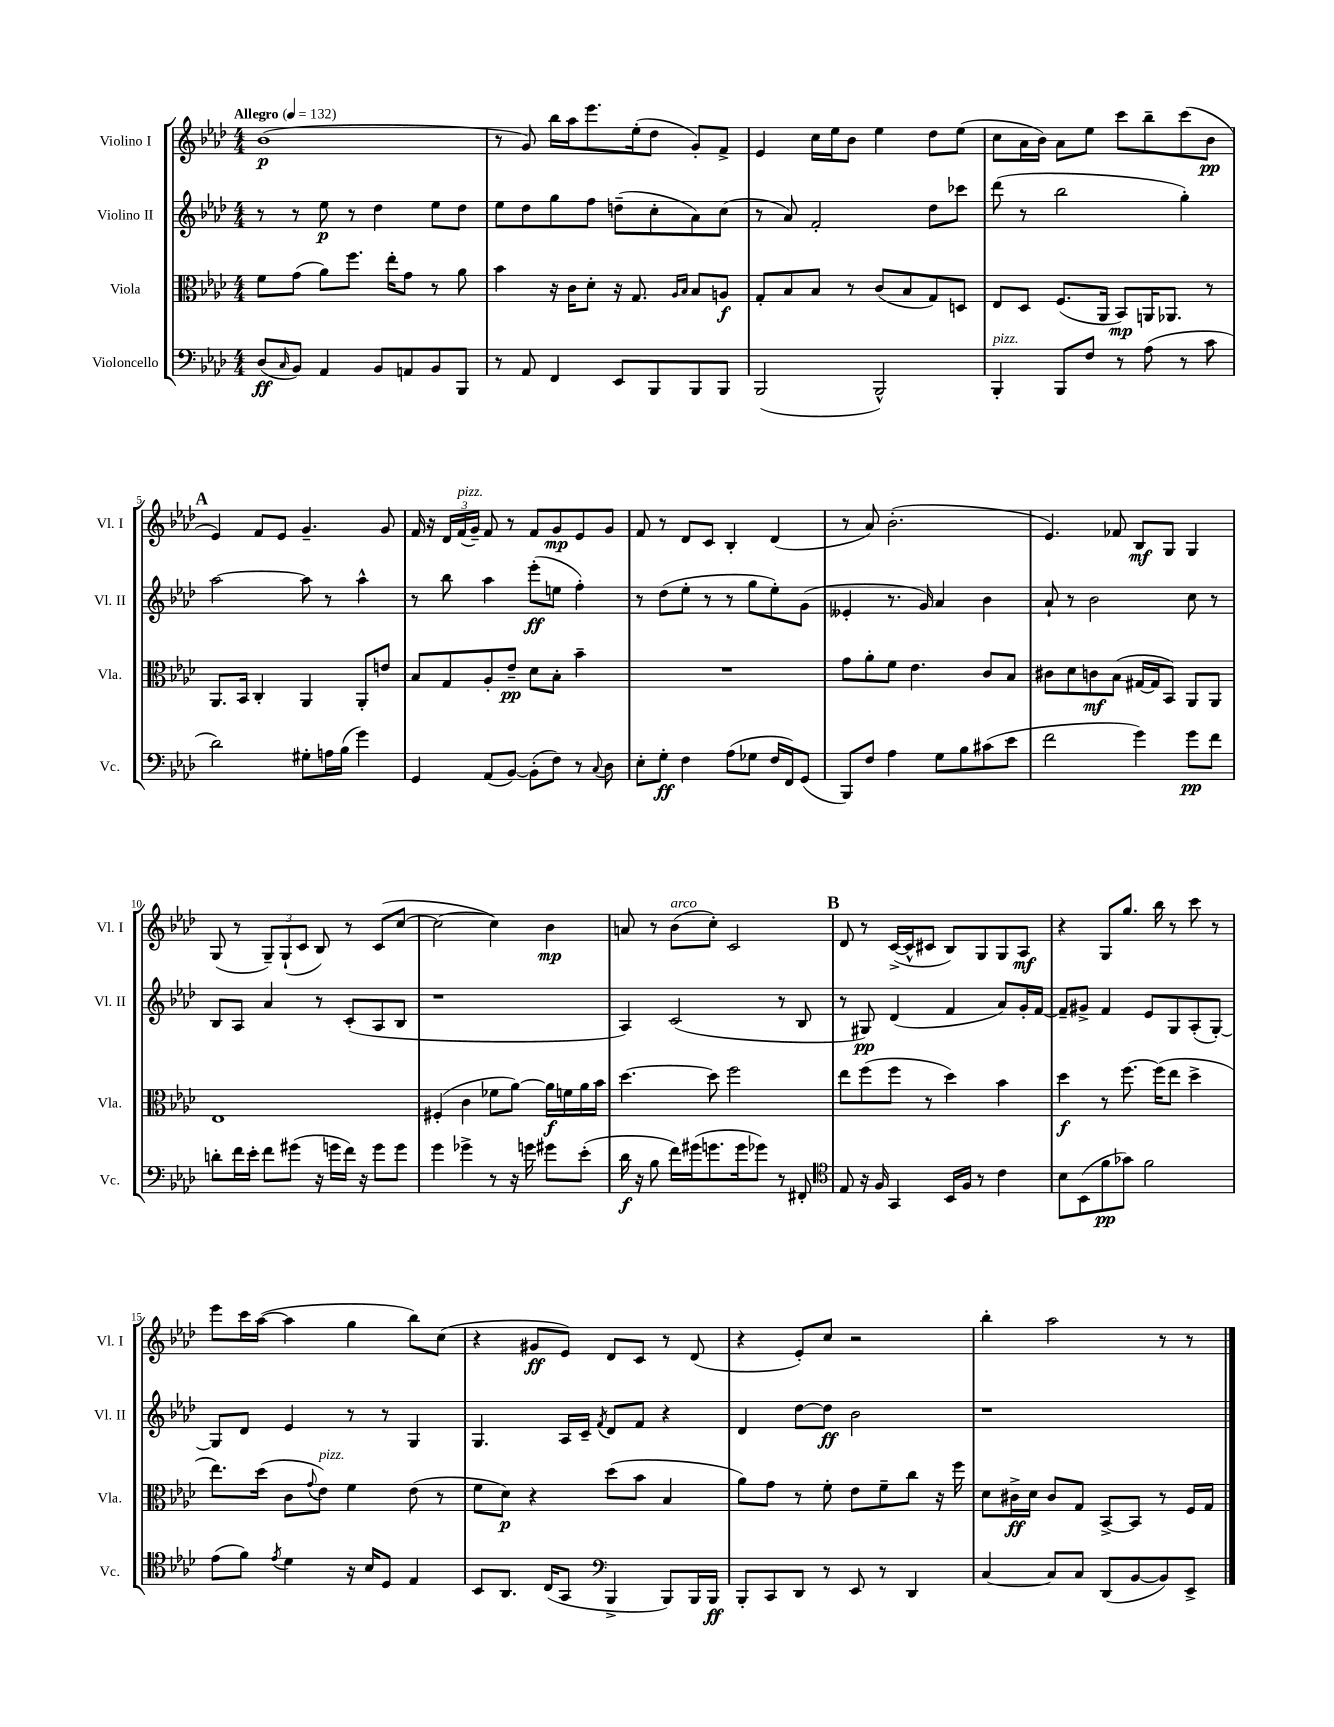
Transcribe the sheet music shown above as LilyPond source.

<<
\new StaffGroup <<
\new Staff = "s0" \with { instrumentName = "Violino I" shortInstrumentName = "Vl. I" } {
    \clef treble \key aes \major \numericTimeSignature \time 4/4 \tempo "Allegro" 4 = 132
    bes'1\p( |
    r8 g'8) bes''16 aes''16 ees'''8. ees''16-.( des''8 g'8-.) f'8-> |
    ees'4 c''16 ees''16 bes'8 ees''4 des''8 ees''8( |
    c''8 aes'16 bes'16) aes'8 ees''8 c'''8 bes''8-- c'''8( bes'8\pp |
    \mark \markup { \bold "A" } ees'4) f'8 ees'8 g'4.-- g'8 |
    f'16 r16 \tuplet 3/2 { des'16 f'16^\markup { \italic "pizz." }( g'16--) } f'8 r8 f'8 g'8\mp ees'8 g'8 |
    f'8 r8 des'8 c'8 bes4-. des'4( |
    r8 aes'8) bes'2.-.( |
    ees'4.) fes'8 bes8\mf g8 g4 |
    g8( r8 \tuplet 3/2 { g8--) g8-!( c'8 } bes8) r8 c'8( c''8~ |
    c''2~ c''4) bes'4\mp |
    a'8 r8 bes'8^\markup { \italic "arco" }( c''8-.) c'2 |
    \mark \markup { \bold "B" } des'8 r8 c'16~->( c'16-^ cis'8 bes8) g8 g8 aes8\mf |
    r4 g8 g''8. bes''16 r8 c'''8 r8 |
    ees'''8 c'''16 aes''16~( aes''4 g''4 bes''8) c''8( |
    r4 gis'8\ff ees'8) des'8 c'8 r8 des'8( |
    r4 ees'8-.) c''8 r2 |
    bes''4-. aes''2 r8 r8 \bar "|." |
}
\new Staff = "s1" \with { instrumentName = "Violino II" shortInstrumentName = "Vl. II" } {
    \clef treble \key aes \major \numericTimeSignature \time 4/4
    r8 r8 ees''8\p r8 des''4 ees''8 des''8 |
    ees''8 des''8 g''8 f''8 d''8--( c''8-. aes'8) c''8( |
    r8 aes'8) f'2-. des''8 ces'''8 |
    des'''8( r8 bes''2 g''4-.) |
    \mark \markup { \bold "A" } aes''2~ aes''8 r8 aes''4-^ |
    r8 bes''8 aes''4 ees'''8-.\ff( e''8 f''4-.) |
    r8 des''8( ees''8-. r8 r8 g''8 ees''8-.) g'8( |
    eeses'4-. r8. g'16) aes'4 bes'4 |
    aes'8-! r8 bes'2 c''8 r8 |
    bes8 aes8 aes'4 r8 c'8-.( aes8 bes8 |
    r1 |
    aes4) c'2( r8 bes8 |
    \mark \markup { \bold "B" } r8 gis8\pp) des'4( f'4 aes'8) g'16-. f'16~ |
    f'8-- gis'8-> f'4 ees'8 g8 aes8-.( g8~-.) |
    g8 des'8 ees'4 r8 r8 g4 |
    g4. aes16 c'16-- \acciaccatura { f'8 } des'8 f'8 r4 |
    des'4 des''8~ des''8\ff bes'2 |
    r1 \bar "|." |
}
\new Staff = "s2" \with { instrumentName = "Viola" shortInstrumentName = "Vla." } {
    \clef alto \key aes \major \numericTimeSignature \time 4/4
    f'8 g'8( aes'8) f''8. ees''16-. g'8 r8 aes'8 |
    bes'4 r16 c'16 des'8-. r16 g8. \grace { aes16 bes16 } bes8 a8\f |
    g8-. bes8 bes8 r8 c'8( bes8 g8) d8 |
    ees8 des8 f8.( aes,16 bes,8\mp) a,16 aes,8. r8 |
    \mark \markup { \bold "A" } aes,8. bes,16 c4-. aes,4 aes,8-. e'8 |
    bes8 g8 aes8-. ees'8--\pp des'8 bes8-. bes'4-- |
    R1 |
    g'8 aes'8-. f'8 ees'4. c'8 bes8 |
    cis'8 des'8 c'8\mf bes8( gis16~ gis16 bes,8) aes,8 aes,8 |
    ees1 |
    fis4-.( c'4 fes'8 aes'8~) aes'16\f f'16 aes'16 bes'16 |
    des''4.~ des''8 f''2 |
    \mark \markup { \bold "B" } ees''8 f''8( f''8 r8 des''4) bes'4 |
    des''4\f r8 f''8.~ f''16( ees''8 des''4-> |
    ees''8.) des''16( c'8 \appoggiatura { g'8 } ees'8^\markup { \italic "pizz." }) f'4 ees'8( r8 |
    f'8 des'8\p) r4 des''8( bes'8 bes4 |
    aes'8) g'8 r8 f'8-. ees'8 f'8-- c''8 r16 f''16 |
    des'8 cis'16->\ff des'16 cis'8 g8 bes,8~-> bes,8 r8 f16 g16 \bar "|." |
}
\new Staff = "s3" \with { instrumentName = "Violoncello" shortInstrumentName = "Vc." } {
    \clef bass \key aes \major \numericTimeSignature \time 4/4
    des8\ff( \grace { c16 } bes,8) aes,4 bes,8 a,8 bes,8 bes,,8 |
    r8 aes,8 f,4 ees,8 bes,,8 bes,,8 bes,,8 |
    bes,,2( bes,,2-^) |
    bes,,4-.^\markup { \italic "pizz." } bes,,8 f8 r8 aes8( r8 c'8 |
    \mark \markup { \bold "A" } des'2) gis8-. a16 bes16( g'4) |
    g,4 aes,8( bes,8~) bes,8-.( f8) r8 \appoggiatura { c8 } des8 |
    ees8-. g8-.\ff f4 aes8( ges8 f16 f,16) g,8( |
    bes,,8) f8 aes4 g8 bes8 cis'8( ees'8 |
    f'2 g'4) g'8\pp f'8 |
    d'8-. f'16 ees'16-. f'8 gis'8( r16 g'16 f'16) r16 g'8 g'8 |
    g'4 ges'4-> r8 r16 g'16 gis'8 ees'8-.( |
    des'16\f r16 bes8 f'16) gis'16( g'8. g'16 ges'8) r8 fis,8-. |
    \mark \markup { \bold "B" } \clef tenor ees8 r16 f16 g,4 bes,16 f16 r8 c'4 |
    bes8 bes,8( f'8\pp ges'8) f'2 |
    ees'8( f'8) \acciaccatura { ees'8 } des'4 r16 bes16 des8 ees4 |
    bes,8 aes,8. c16( g,8 \clef bass bes,,4-> bes,,8) bes,,16 bes,,16\ff |
    bes,,8-. c,8 des,8 r8 ees,8 r8 des,4 |
    c4~ c8 c8 des,8( bes,8~ bes,8) ees,8-> \bar "|." |
}
>>
>>
